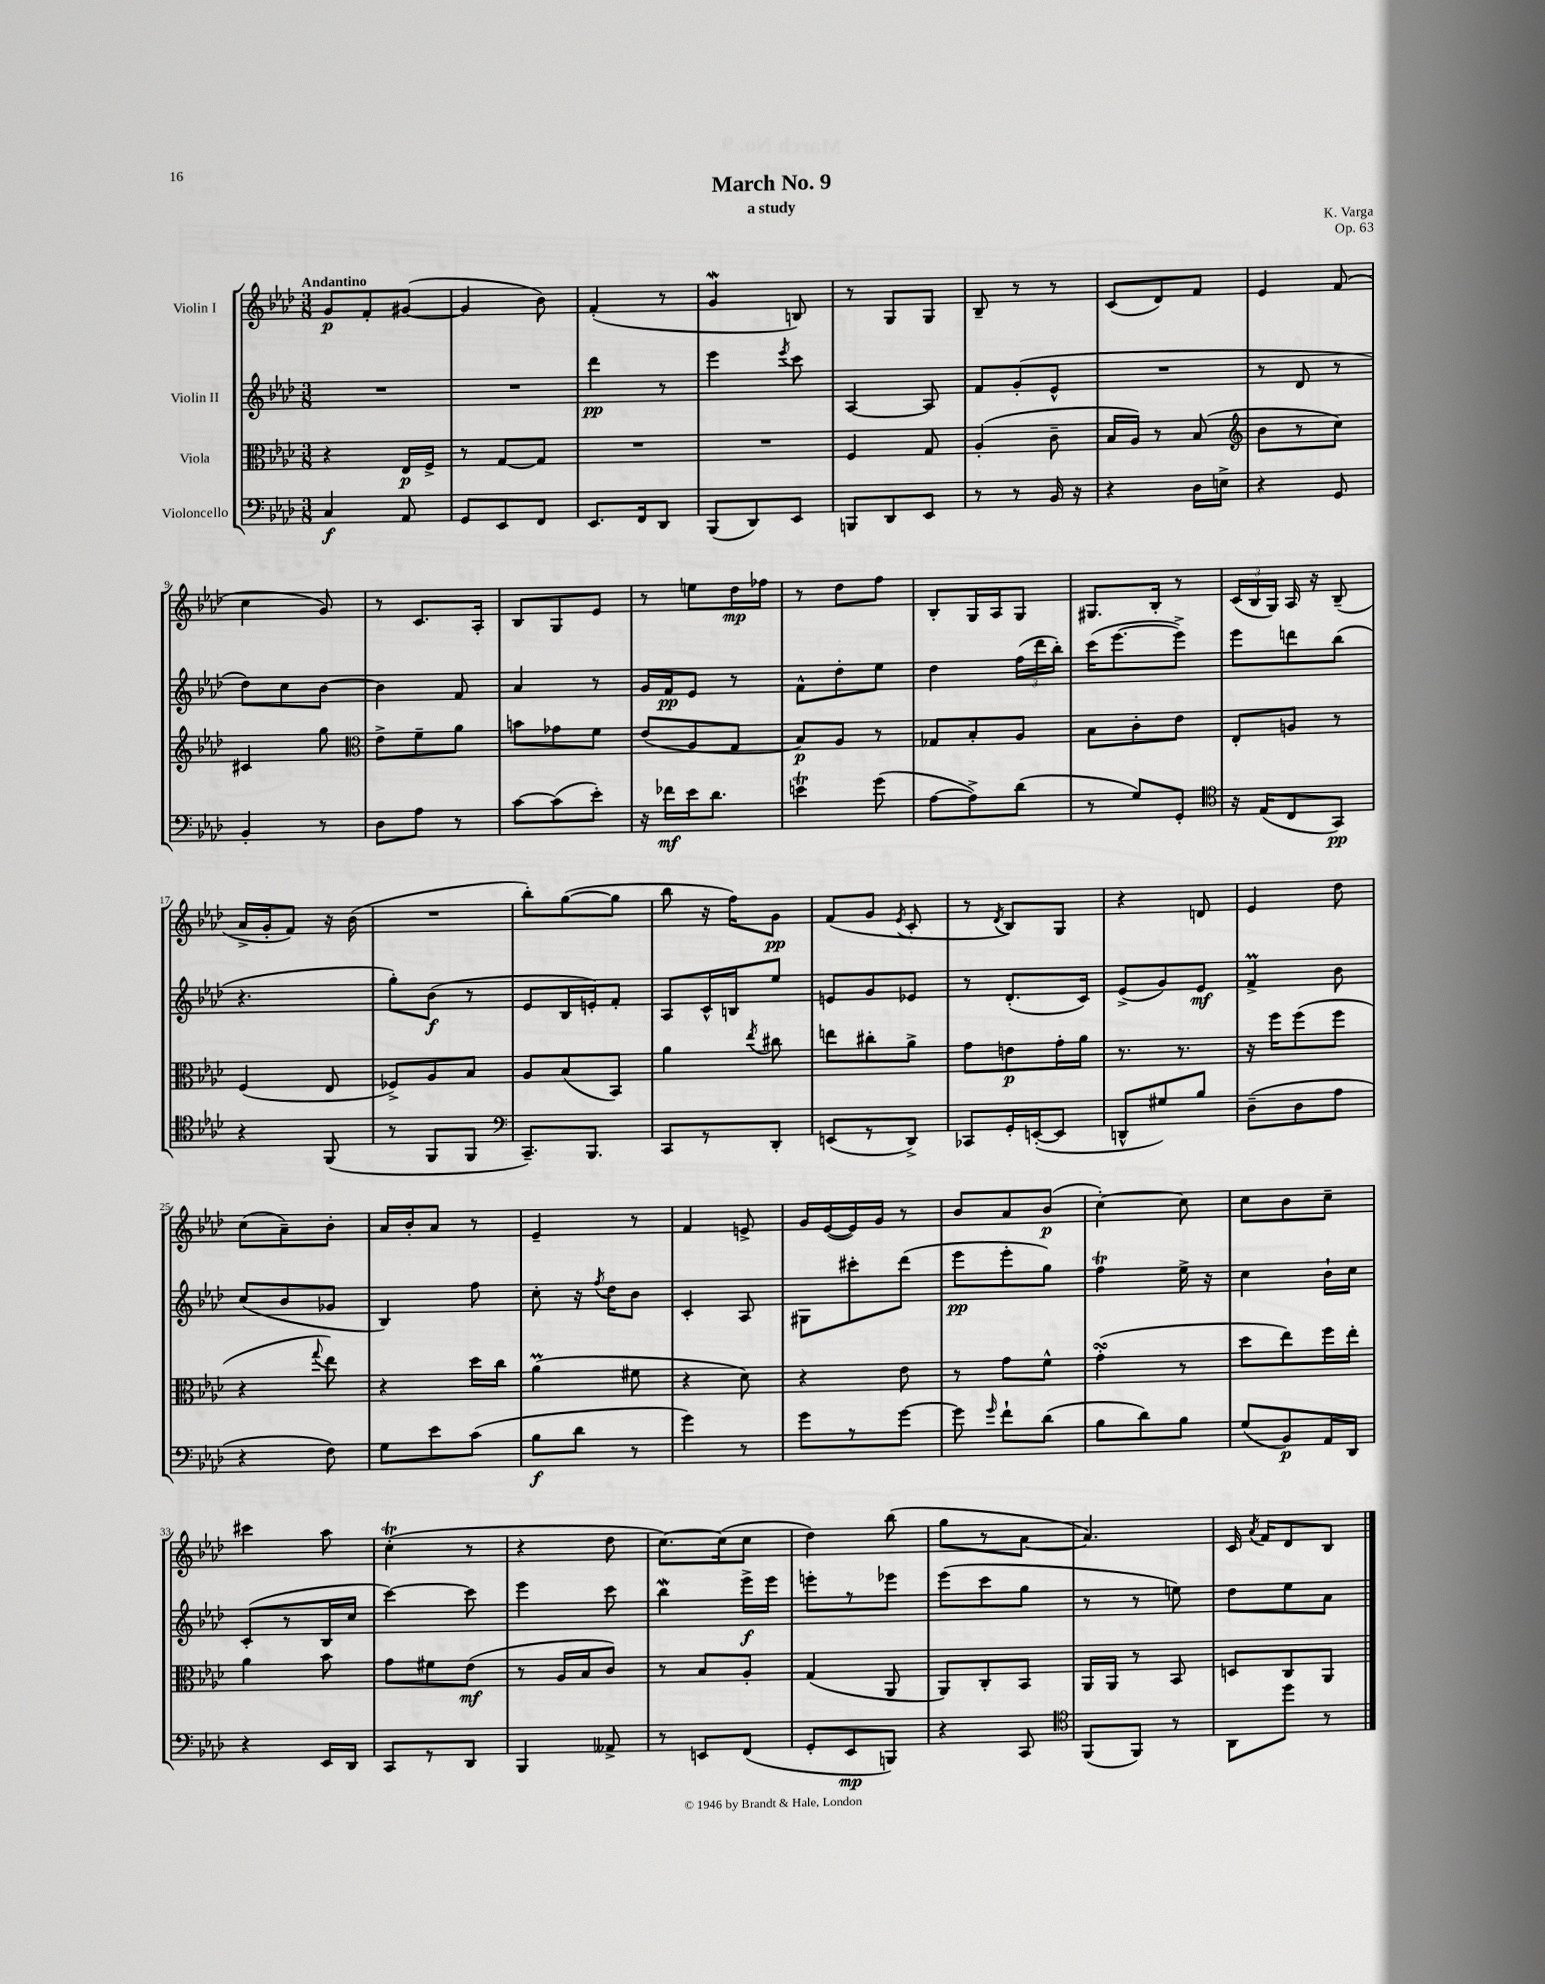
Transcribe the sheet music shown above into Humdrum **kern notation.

**kern	**dynam	**kern	**dynam	**kern	**dynam	**kern	**dynam
*part4	*part4	*part3	*part3	*part2	*part2	*part1	*part1
*staff4	*staff4	*staff3	*staff3	*staff2	*staff2	*staff1	*staff1
*I"Violoncello	*	*I"Viola	*	*I"Violin II	*	*I"Violin I	*
*clefF4	*	*clefC3	*	*clefG2	*	*clefG2	*
*k[b-e-a-d-]	*	*k[b-e-a-d-]	*	*k[b-e-a-d-]	*	*k[b-e-a-d-]	*
*M3/8	*	*M3/8	*	*M3/8	*	*M3/8	*
=1	=1	=1	=1	=1	=1	=1	=1
!	!	!	!	!	!	!LO:TX:a:B:t=Andantino	!
4C/	f	4r	.	4.r	.	8g/L	p
.	.	.	.	.	.	8f'/	.
8AA-/	.	16E-/LL	p	.	.	([8g#X/J	.
.	.	16F^/JJ	.	.	.	.	.
=2	=2	=2	=2	=2	=2	=2	=2
8GG/L	.	8r	.	4.r	.	4g#/]	.
8EE-/	.	[8G/L	.	.	.	.	.
8FF/J	.	8G/J]	.	.	.	8b-\)	.
=3	=3	=3	=3	=3	=3	=3	=3
8.EE-/L	.	4.r	.	4ddd-\	pp	(4f'/	.
16FF/k	.	.	.	.	.	.	.
8DD-/J	.	.	.	8r	.	8r	.
=4	=4	=4	=4	=4	=4	=4	=4
(8BBB-/L	.	4.r	.	4eee-\	.	4gW/	.
8DD-/)	.	.	.	.	.	.	.
.	.	.	.	8qeee-/	.	.	.
8EE-/J	.	.	.	8ccc\	.	8Bn/)	.
=5	=5	=5	=5	=5	=5	=5	=5
8BBBn/L	.	4F/	.	[4A-/	.	8r	.
8DD-/	.	.	.	.	.	8G/L	.
8EE-/J	.	8G/	.	8A-/]	.	8G/J	.
=6	=6	=6	=6	=6	=6	=6	=6
8r	.	(4A-'/	.	8f/L	.	8B-~/	.
8r	.	.	.	(8g'/	.	8r	.
16BB-/	.	8c~\	.	8e-^^/J	.	8r	.
16r	.	.	.	.	.	.	.
=7	=7	=7	=7	=7	=7	=7	=7
4r	.	16B-/LL	.	4.r	.	(8c/L	.
.	.	16A-/JJ)	.	.	.	.	.
.	.	8r	.	.	.	8d-/)	.
16D-\LL	.	(8B-/	.	.	.	8f/J	.
16En^\JJ	.	.	.	.	.	.	.
=8	=8	=8	=8	=8	=8	=8	=8
*	*	*clefG2	*	*	*	*	*
4r	.	8b-\L	.	8r	.	4e-/	.
.	.	8r	.	8d-/	.	.	.
8GG/	.	8cc\J)	.	8r	.	(8f/	.
!!LO:LB:g=z
=9	=9	=9	=9	=9	=9	=9	=9
4BB-'/	.	4c#X/	.	8dd-\L)	.	4cc\	.
.	.	.	.	8cc\	.	.	.
8r	.	8gg\	.	[8b-\J	.	8g/)	.
=10	=10	=10	=10	=10	=10	=10	=10
*	*	*clefC3	*	*	*	*	*
8D-\L	.	8e-^\L	.	4b-\]	.	8r	.
8A-\J	.	8f~\	.	.	.	8.c/L	.
8r	.	8a-\J	.	8f/	.	.	.
.	.	.	.	.	.	16A-'/Jk	.
=11	=11	=11	=11	=11	=11	=11	=11
[8c\L	.	8bn\L	.	4a-/	.	8B-/L	.
(8c\]	.	8g-X\	.	.	.	8G/	.
8e-'\J)	.	8f\J	.	8r	.	8e-/J	.
=12	=12	=12	=12	=12	=12	=12	=12
16r	.	(8e-/L	.	16g/LL	.	8r	.
16f-X\LL	mf	.	.	16f/J	pp	.	.
16e-\J	.	8A-/	.	8e-/J	.	8een\L	.
8.d-\J	.	.	.	.	.	.	.
.	.	8G/J	.	8r	.	16dd-\L	mp
.	.	.	.	.	.	16ff-X\JJ	.
=13	=13	=13	=13	=13	=13	=13	=13
4ent\	.	8B-/L)	p	8f^^\L	.	8r	.
.	.	8A-/J	.	8dd-'\	.	8dd-\L	.
(8g\	.	8r	.	8ee-\J	.	8ff\J	.
=14	=14	=14	=14	=14	=14	=14	=14
[8A-\L	.	8G-X/L	.	4dd-\	.	8B-'/L	.
8A-^\])	.	8B-'/	.	.	.	16G/L	.
.	.	.	.	.	.	16A-/J	.
(8d-\J	.	8A-/J	.	(24ff\LL	.	8G/J	.
.	.	.	.	24ddd-\	.	.	.
.	.	.	.	24bb-'\JJ)	.	.	.
=15	=15	=15	=15	=15	=15	=15	=15
8r	.	8B-\L	.	(16ccc\KL	.	8.G#X/L	.
.	.	.	.	[8.eee-\	.	.	.
8G/L)	.	8c'\	.	.	.	.	.
.	.	.	.	.	.	16B-'/Jk	.
8GG'/J	.	8e-\J	.	8eee-^\J])	.	8r	.
=16	=16	=16	=16	=16	=16	=16	=16
*clefC4	*	*	*	*	*	*	*
16r	.	8E-'/L	.	8eee-\L	.	(24c/LL	.
.	.	.	.	.	.	24B-/	.
(16E-/KL	.	.	.	.	.	.	.
.	.	.	.	.	.	24G/JJ)	.
8C/	.	8An/J	.	8dddn\	.	16A-/	.
.	.	.	.	.	.	16r	.
8GG/J)	pp	8r	.	(8bb-\J	.	(8B-~/	.
!!LO:LB:g=z
=17	=17	=17	=17	=17	=17	=17	=17
4r	.	(4F/	.	4.r	.	16a-^/LL	.
.	.	.	.	.	.	16g'/J	.
.	.	.	.	.	.	8f/J)	.
(8FF/	.	8E-/	.	.	.	16r	.
.	.	.	.	.	.	(16b-\	.
=18	=18	=18	=18	=18	=18	=18	=18
8r	.	8F-X^/L)	.	8gg'\L)	.	4.r	.
8FF/L	.	8A-/	.	(8b-\J	f	.	.
8FF/J	.	8B-/J	.	8r	.	.	.
=19	=19	=19	=19	=19	=19	=19	=19
*clefF4	*	*	*	*	*	*	*
8.CC~/L)	.	8A-/L	.	8e-/L	.	8bb-'\L)	.
.	.	(8B-/	.	16B-/L	.	([8gg\	.
8.BBB-/J	.	.	.	16en'/J)	.	.	.
.	.	8BB-/J)	.	8f'/J	.	8gg\J]	.
=20	=20	=20	=20	=20	=20	=20	=20
8CC/L	.	4a-\	.	8A-/L	.	8bb-\	.
8r	.	.	.	16c^^/L	.	16r	.
.	.	.	.	16Bn/J	.	16ff\KL)	.
.	.	8qee-/	.	.	.	.	.
8DD-'/J	.	8cc#X\	.	8ee-/J	.	8g\J	pp
=21	=21	=21	=21	=21	=21	=21	=21
(8EEn/L	.	8een\L	.	8en/L	.	(8f/L	.
8r	.	8cc#X'\	.	8g/	.	8g/J	.
.	.	.	.	.	.	8qe-/	.
8DD-^/J)	.	8a-^\J	.	8e-X/J	.	8c'/	.
=22	=22	=22	=22	=22	=22	=22	=22
8CC-X/L	.	8g\L	.	8r	.	8r	.
.	.	.	.	.	.	8qd-/	.
16GG'/L	.	8en\	p	(8.d-'/L	.	8B-/L)	.
([16EEn'/J	.	.	.	.	.	.	.
8EE/J]	.	16g'\L	.	.	.	8G/J	.
.	.	16a-\JJ	.	16c/Jk)	.	.	.
=23	=23	=23	=23	=23	=23	=23	=23
8DDn^^/L	.	8.r	.	(8e-^/L	.	4r	.
8G#X/)	.	.	.	8g/)	.	.	.
.	.	8.r	.	.	.	.	.
8B-/J	.	.	.	8e-/J	mf	8dn/	.
=24	=24	=24	=24	=24	=24	=24	=24
(8D-~\L	.	16r	.	4fM^/	.	4e-/	.
.	.	16ff\KL	.	.	.	.	.
8D-\	.	(8ff\	.	.	.	.	.
8A-\J	.	8ff\J	.	8b-\	.	8dd-\	.
!!LO:LB:g=z
=25	=25	=25	=25	=25	=25	=25	=25
4r	.	4r	.	(8cc/L	.	(8cc\L	.
.	.	.	.	8b-/	.	8a-~\)	.
.	.	8qqgg/	.	.	.	.	.
8F\)	.	8ee-\)	.	8g-X/J	.	8b-'\J	.
=26	=26	=26	=26	=26	=26	=26	=26
8G\L	.	4r	.	4B-/)	.	16a-/LL	.
.	.	.	.	.	.	16b-'/J	.
8e-\	.	.	.	.	.	8a-/J	.
(8c\J	.	16dd-\LL	.	8ff\	.	8r	.
.	.	16cc\JJ	.	.	.	.	.
=27	=27	=27	=27	=27	=27	=27	=27
8B-\L	f	(4a-M\	.	8cc'\	.	4e-~/	.
8d-\J	.	.	.	16r	.	.	.
.	.	.	.	8qff/	.	.	.
.	.	.	.	16dd-\KL	.	.	.
8r	.	8f#X\	.	8b-\J	.	8r	.
=28	=28	=28	=28	=28	=28	=28	=28
4g\)	.	4r	.	4c'/	.	4f/	.
8r	.	8d-\)	.	8A-/	.	8en^/	.
=29	=29	=29	=29	=29	=29	=29	=29
8g\L	.	4r	.	8G#X\L	.	16g/LL	.
.	.	.	.	.	.	([16e-/	.
8r	.	.	.	8ccc#X'\	.	16e-/])	.
.	.	.	.	.	.	16g/JJ	.
[8g\J	.	8e-\	.	(8ddd-\J	.	8r	.
=30	=30	=30	=30	=30	=30	=30	=30
8g\]	.	8r	.	8eee-\L	pp	8b-/L	.
16qqg/	.	.	.	.	.	.	.
8f`\L	.	8g\L	.	8eee-'\	.	8a-/	.
(8d-\J	.	8f^^\J	.	8gg\J)	.	(8b-/J	p
=31	=31	=31	=31	=31	=31	=31	=31
8B-\L	.	(4gsSsS'\	.	4ffT\	.	[4cc'\)	.
8d-\)	.	.	.	.	.	.	.
8B-\J	.	8r	.	16ee-^\	.	8cc\]	.
.	.	.	.	16r	.	.	.
=32	=32	=32	=32	=32	=32	=32	=32
(8G/L	.	8dd-\L	.	4cc\	.	8cc\L	.
8BB-/)	p	8ee-\)	.	.	.	8b-\	.
16AA-/L	.	16ff\L	.	16b-`\LL	.	8cc~\J	.
16DD-/JJ	.	16ee-'\JJ	.	16cc\JJ	.	.	.
!!LO:LB:g=z
=33	=33	=33	=33	=33	=33	=33	=33
4r	.	4a-\	.	(8c'/L	.	4ccc#X\	.
.	.	.	.	8r	.	.	.
16EE-/LL	.	8b-\	.	16B-/L	.	8aa-\	.
16DD-/JJ	.	.	.	16cc/JJ	.	.	.
=34	=34	=34	=34	=34	=34	=34	=34
8CC/L	.	8g\L	.	[4ccc\)	.	(4cct'\	.
8r	.	8f#X\	.	.	.	.	.
8DD-/J	.	(8e-\J	mf	8ccc\]	.	8r	.
=35	=35	=35	=35	=35	=35	=35	=35
4BBB-/	.	8r	.	4eee-\	.	4r	.
.	.	16A-/LL	.	.	.	.	.
.	.	16B-/J	.	.	.	.	.
8AA--X^/	.	8c/J)	.	8ccc\	.	8dd-\	.
=36	=36	=36	=36	=36	=36	=36	=36
8r	.	8r	.	4bb-W\	.	[8.cc\L)	.
8EEn/L	.	8B-/L	.	.	.	.	.
.	.	.	.	.	.	(16cc\k]	.
(8FF/J	.	8A-'/J	.	16eee-^\LL	f	8cc\J	.
.	.	.	.	16eee-\JJ	.	.	.
=37	=37	=37	=37	=37	=37	=37	=37
8GG'/L	.	(4G/	.	8eeen'\L	.	4dd-\)	.
8EE-/	mp	.	.	8r	.	.	.
8BBBn/J)	.	8AA-/	.	8eee-X\J	.	(8bb-\	.
=38	=38	=38	=38	=38	=38	=38	=38
4r	.	8AA-/L)	.	(8eee-\L	.	8gg\L	.
.	.	8C'/	.	8ccc\	.	8r	.
8CC/	.	8BB-/J	.	8gg\J	.	[8a-\J	.
=39	=39	=39	=39	=39	=39	=39	=39
*clefC4	*	*	*	*	*	*	*
(8FF/L	.	16AA-/LL	.	8r	.	4.a-/])	.
.	.	16AA-/JJ	.	.	.	.	.
8FF/J)	.	8r	.	8r	.	.	.
8r	.	8BB-/	.	8een\)	.	.	.
=40	=40	=40	=40	=40	=40	=40	=40
8AA-\L	.	8Dn/L	.	8dd-\L	.	16c/	.
.	.	.	.	.	.	8qa-/	.
.	.	.	.	.	.	16f/KL	.
8dd-\J	.	8C/	.	8ee-\	.	8d-/	.
8r	.	8AA-/J	.	8a-\J	.	8B-/J	.
==	==	==	==	==	==	==	==
*-	*-	*-	*-	*-	*-	*-	*-
